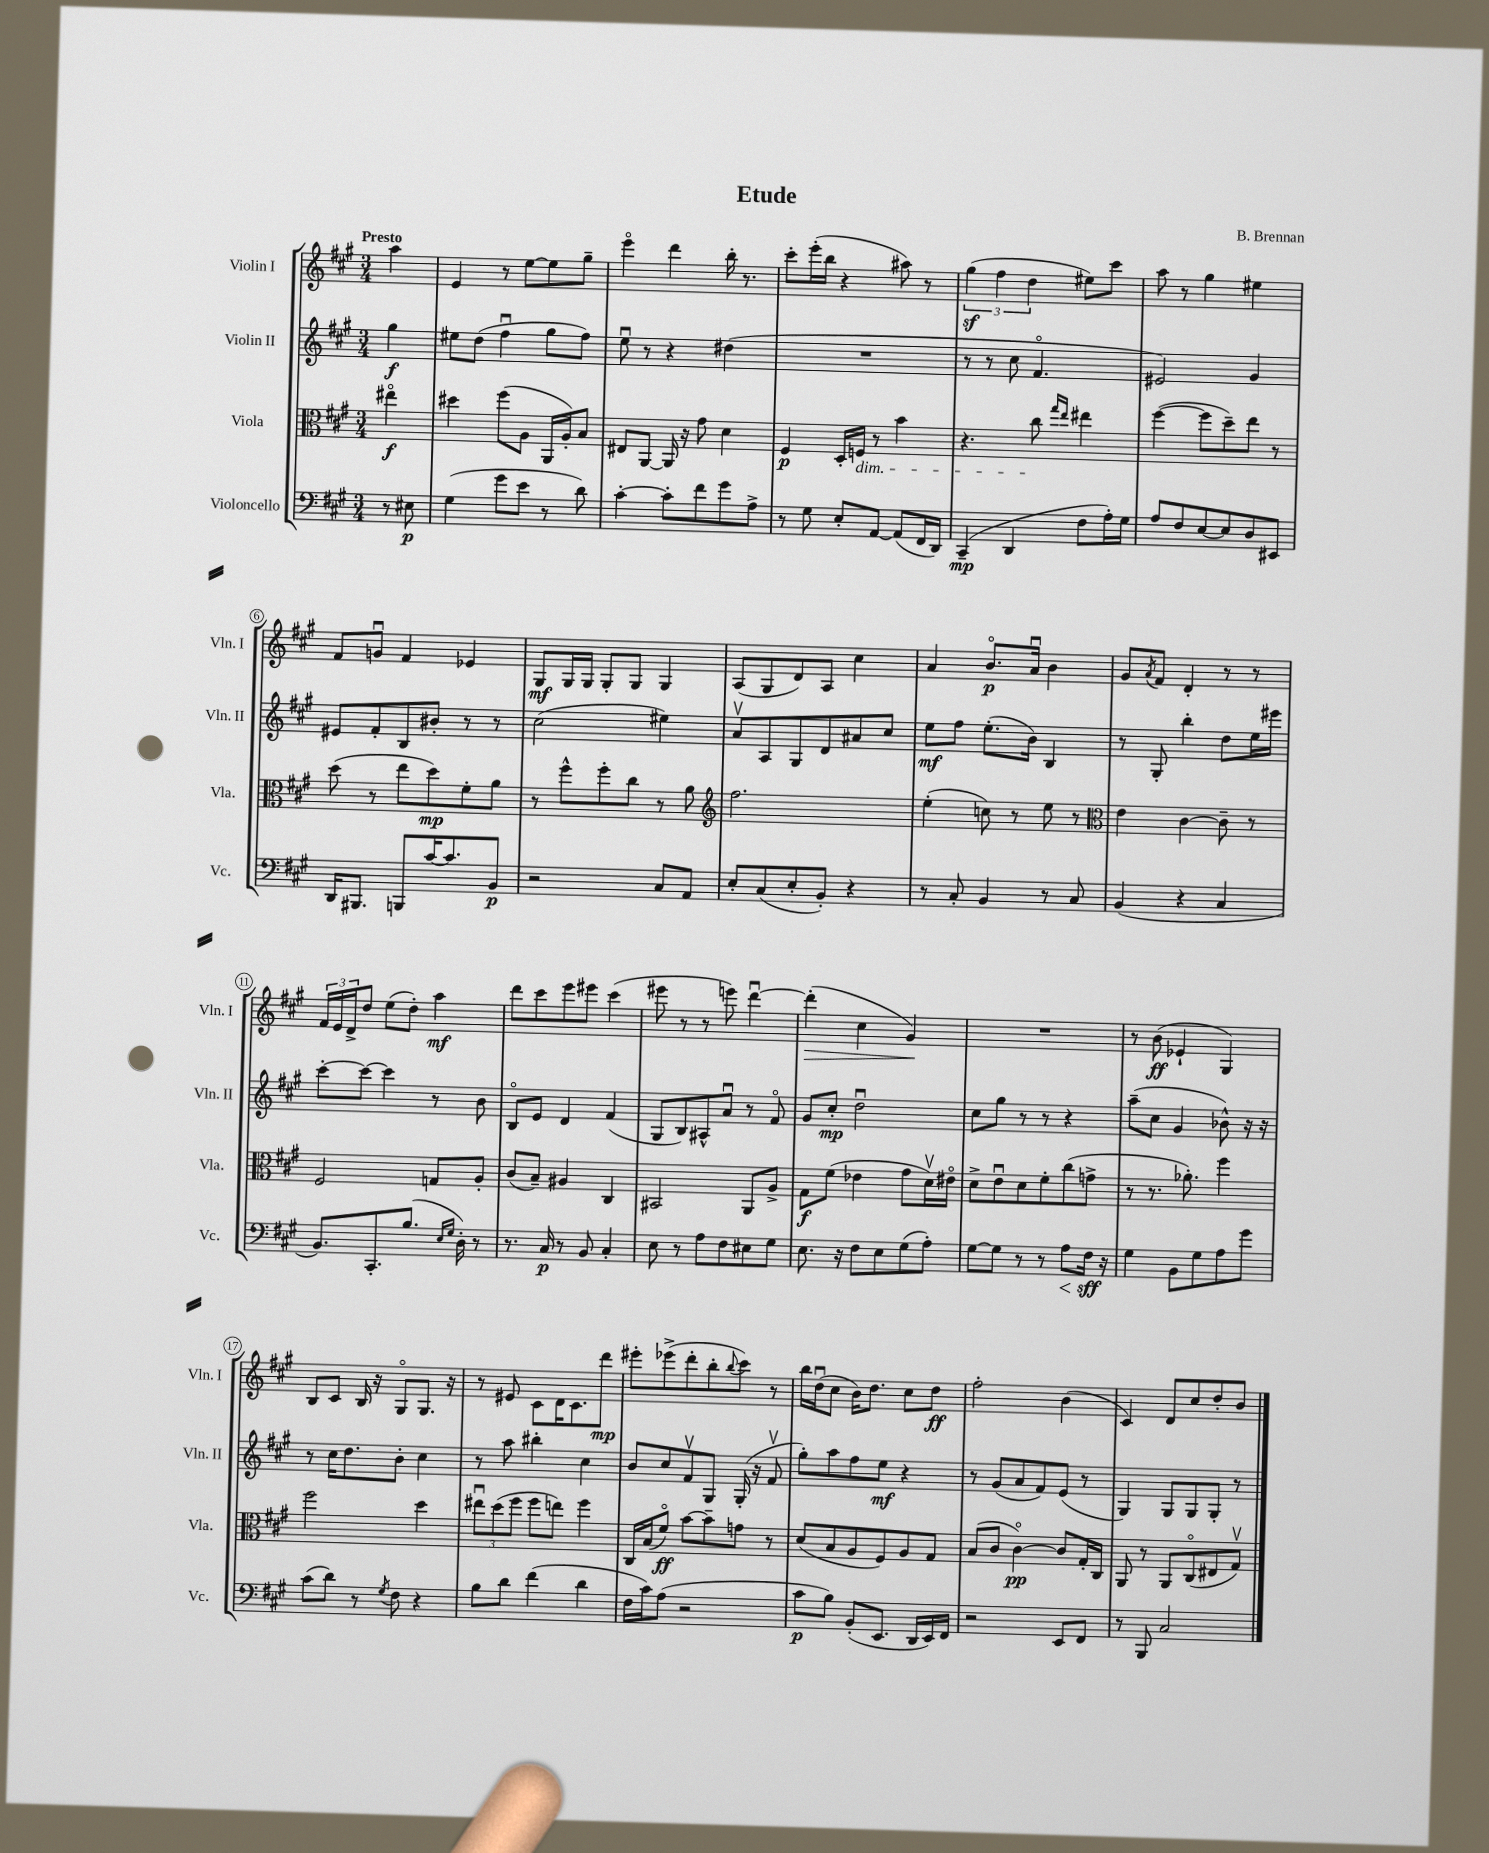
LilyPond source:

\header { title = "Etude" composer = "B. Brennan" }
<<
\new StaffGroup <<
\new Staff = "s0" \with { instrumentName = "Violin I" shortInstrumentName = "Vln. I" } {
    \clef treble \key a \major \numericTimeSignature \time 3/4 \partial 4 \tempo "Presto"
    a''4 |
    e'4 r8 e''8~ e''8 gis''8-- |
    e'''4\flageolet d'''4 b''16-. r8. |
    cis'''8-. e'''16-.( b''16 r4 ais''8) r8 |
    \tuplet 3/2 { gis''4\sf( fis''4 d''4 } eis''8) cis'''8 |
    a''8 r8 gis''4 eis''4 |
    fis'8 g'8\downbow fis'4 ees'4 |
    gis8\mf gis16 gis16 gis8-. gis8 gis4 |
    a8( gis8 d'8) a8 cis''4 |
    a'4 b'8.\flageolet\p a'16\downbow b'4 |
    gis'8 \acciaccatura { a'8 } fis'8 d'4-. r8 r8 |
    \tuplet 3/2 { fis'16 e'16 d'16-> } d''8 e''8( d''8-.) a''4\mf |
    d'''8 cis'''8 e'''8 eis'''8 cis'''4( |
    eis'''8 r8 r8 e'''8) d'''4~\downbow |
    d'''4-.\>( cis''4 gis'4\!) |
    R2. |
    r8 b'8\ff( ees'4-! gis4) |
    b8 cis'8 b16 r16 gis8\flageolet gis8. r16 |
    r8 eis'8 cis'8 d'16 cis'8. d'''8\mp |
    eis'''8-. ees'''8->( d'''8-. b''8-. \appoggiatura { b''8 } cis'''8) r8 |
    b''16 d''16\downbow( cis''8 b'16) d''8. cis''8 d''8\ff |
    fis''2-. b'4( |
    cis'4) d'8 cis''8 d''8-. b'8 \bar "|." |
}
\new Staff = "s1" \with { instrumentName = "Violin II" shortInstrumentName = "Vln. II" } {
    \clef treble \key a \major \numericTimeSignature \time 3/4 \partial 4
    gis''4\f |
    eis''8 d''8( fis''4\downbow gis''8 fis''8) |
    e''8\downbow r8 r4 dis''4( |
    R2. |
    r8 r8 cis''8 fis'4.\flageolet |
    eis'2) gis'4 |
    eis'8 fis'8-. b8 bis'8-. r8 r8 |
    cis''2( eis''4) |
    a'8\upbow a8 gis8 d'8 ais'8 cis''8 |
    e''8\mf fis''8 e''8.-.( b'16) b4 |
    r8 gis8-. b''4-. d''8 e''16 eis'''16 |
    cis'''8~-. cis'''8~ cis'''4 r8 b'8 |
    b8\flageolet e'8 d'4 fis'4( |
    gis8 b8) ais8-^ a'8\downbow r8 fis'8\flageolet |
    gis'8 cis''8-.\mp d''2\downbow |
    cis''8 gis''8 r8 r8 r4 |
    a''8--( cis''8 gis'4 bes'8-^) r16 r16 |
    r8 cis''16 d''8. b'8-. cis''4 |
    r8 a''8 bis''4-. cis''4 |
    b'8 cis''8 fis'8\upbow gis8 gis16-.( r16 fis'8\upbow |
    gis''8-.) a''8 fis''8 e''8\mf r4 |
    r8 gis'8( a'8 fis'8) e'8( r8 |
    gis4) gis8 gis8 gis8-. r8 \bar "|." |
}
\new Staff = "s2" \with { instrumentName = "Viola" shortInstrumentName = "Vla." } {
    \clef alto \key a \major \numericTimeSignature \time 3/4 \partial 4
    eis''4\flageolet\f |
    dis''4 fis''8( a8 a,16 a16-.) b8 |
    eis8 a,8~ a,16 r16 gis'8 d'4 |
    fis4\p d16-. f16\dim r8 b'4 |
    r4. cis''8\! \grace { gis''16 e''16 } eis''4 |
    fis''4~( fis''8 d''8--) e''8 r8 |
    d''8( r8 e''8 d''8\mp) fis'8-. a'8 |
    r8 fis''8-^ fis''8-. cis''8 r8 a'8 |
    \clef treble fis''2. |
    e''4-.( c''8) r8 e''8 r8 |
    \clef alto e'4 cis'4~ cis'8-- r8 |
    fis2 g8 a8-. |
    cis'8( b8--) ais4 cis4 |
    bis,2 a,8 a8-> |
    gis8\f fis'8( ees'4 gis'8 d'16\upbow) eis'16\flageolet |
    d'8-> e'8\downbow d'8 fis'8-. cis''8( g'8-> |
    r8 r8. aes'8.-.) fis''4 |
    fis''2 d''4 |
    \tuplet 3/2 { eis''8\downbow d''8( fis''8 } fis''8 e''8) fis''4 |
    cis16 b16( fis'8\flageolet\ff) b'8~ b'8-- g'8 r8 |
    d'8( b8 a8 fis8) a8 gis8 |
    b8( cis'8 cis'4~\flageolet\pp) cis'8 gis16-. cis16 |
    a,8 r8 a,8 cis8\flageolet( eis8 gis8\upbow) \bar "|." |
}
\new Staff = "s3" \with { instrumentName = "Violoncello" shortInstrumentName = "Vc." } {
    \clef bass \key a \major \numericTimeSignature \time 3/4 \partial 4
    r8 eis8\p |
    gis4( gis'8 e'8 r8 d'8) |
    cis'4~-. cis'8-. fis'8 gis'8 a8-> |
    r8 gis8 e8-. a,8~ a,8( fis,16 d,16) |
    cis,4--\mp( d,4 fis8 a16-.) gis16 |
    a8 fis8 e8~ e8 d8 eis,8 |
    d,16 bis,,8. b,,8 cis'16~ cis'8. b,8\p |
    r2 cis8 a,8 |
    e8-. cis8( e8-. b,8-.) r4 |
    r8 cis8-. b,4 r8 cis8 |
    b,4( r4 cis4 |
    b,8.) cis,8.-. b8.( \grace { e16 gis16 } d16-.) r8 |
    r8. cis16\p r8 b,8 cis4-. |
    e8 r8 a8 fis8 eis8 gis8 |
    e8. r16 fis8 e8 gis8( a8-.) |
    gis8~ gis8 r8 r8 a8\< fis16\sff\! r16 |
    gis4 b,8 gis8 a8 gis'8 |
    cis'8( d'8) r8 \acciaccatura { gis8 } fis8 r4 |
    b8 d'8 fis'4( d'4 |
    fis16 cis'16) a8( r2 |
    cis'8\p b8) b,8-.( e,8. d,16 e,16) fis,16 |
    r2 e,8 fis,8 |
    r8 b,,8 cis2 \bar "|." |
}
>>
>>
\layout { \context { \Score \override BarNumber.stencil = #(make-stencil-circler 0.1 0.3 ly:text-interface::print) } }
